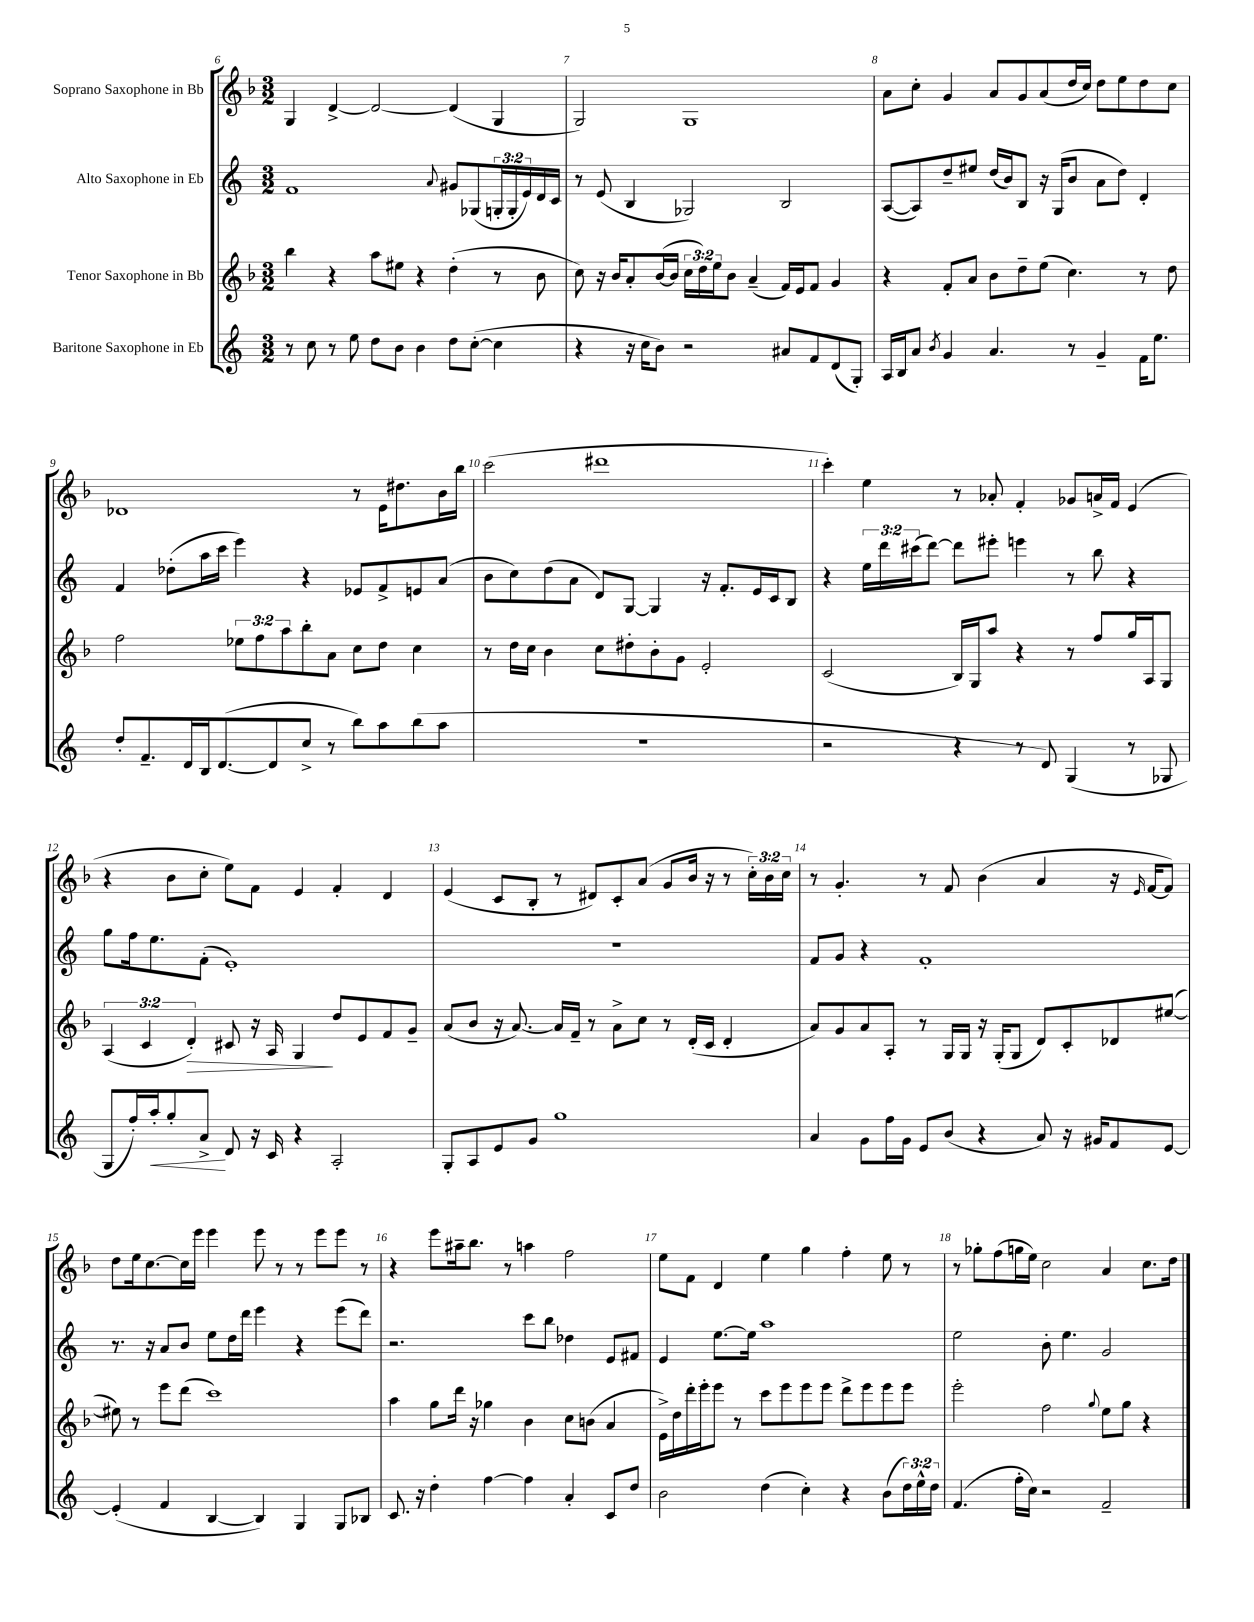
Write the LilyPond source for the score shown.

<<
\new StaffGroup <<
\new Staff = "s0" \with { instrumentName = "Soprano Saxophone in Bb" } {
    \clef treble \key f \major \numericTimeSignature \time 3/2 \override Staff.TupletNumber.text = #tuplet-number::calc-fraction-text
    g4 d'4~-> d'2~ d'4( g4 |
    g2) g1 |
    a'8 c''8-. g'4 a'8 g'8 a'8( d''16 c''16) d''8 e''8 d''8 c''8 |
    des'1 r8 e'16 dis''8. bes'16 bes''16 |
    c'''2( dis'''1 |
    c'''4-.) e''4 r8 aes'8-. f'4-. ges'8 a'16-> f'16 e'4( |
    r4 bes'8 c''8-. e''8) f'8 e'4 f'4-. d'4 |
    e'4( c'8 bes8-. r8 dis'8) c'8-. a'8( g'8 bes'16 r16 r8 \tuplet 3/2 { c''16-.) bes'16 c''16 } |
    r8 g'4.-. r8 f'8 bes'4( a'4 r16 \grace { e'16 } f'16~ f'8) |
    d''8 e''16 c''8.~ c''16 e'''16 e'''4 e'''8 r8 r8 e'''8 e'''8 r8 |
    r4 e'''8 ais''16-- bes''8. r8 a''4 f''2 |
    e''8 f'8 d'4 e''4 g''4 f''4-. e''8 r8 |
    r8 ges''8-. f''8( g''16 e''16) c''2 a'4 c''8. d''16 \bar "|." |
}
\new Staff = "s1" \with { instrumentName = "Alto Saxophone in Eb" } {
    \clef treble \key c \major \numericTimeSignature \time 3/2 \override Staff.TupletNumber.text = #tuplet-number::calc-fraction-text
    f'1 \appoggiatura { a'8 } gis'8 ges8( \tuplet 3/2 { g16-. g16-. e'16) } d'16 c'16 |
    r8 e'8( b4 ges2) b2 |
    a8~( a8) d''8-- eis''8 d''16( b'16) b8 r16 g16( b'8 a'8 d''8) d'4-. |
    f'4 des''8-.( a''16 c'''16 e'''4) r4 ees'8 f'8-> e'8 a'8( |
    b'8 c''8) d''8( a'8 d'8) g8~ g4 r16 f'8.-. e'16 c'16 b8 |
    r4 \tuplet 3/2 { e''16 d'''16 cis'''16( } d'''8~) d'''8 eis'''8-. e'''4 r8 b''8 r4 |
    g''8 f''16 e''8. f'8-.( e'1-.) |
    R1. |
    f'8 g'8 r4 f'1-. |
    r8. r16 a'8 b'8 e''8 d''16 d'''16 e'''4 r4 e'''8( d'''8) |
    r2. c'''8 b''8 des''4 e'8 fis'8 |
    e'4 e''8.~ e''16 a''1 |
    e''2 b'8-. e''4. g'2 \bar "|." |
}
\new Staff = "s2" \with { instrumentName = "Tenor Saxophone in Bb" } {
    \clef treble \key f \major \numericTimeSignature \time 3/2 \override Staff.TupletNumber.text = #tuplet-number::calc-fraction-text
    bes''4 r4 a''8 eis''8 r4 d''4-.( r8 bes'8 |
    c''8) r16 bes'16 a'8-. bes'16~( bes'16 \tuplet 3/2 { c''16 d''16) e''16 } bes'8 a'4--( f'16) e'16 f'8 g'4 |
    r4 f'8-. a'8 bes'8 d''8-- e''8( c''4.) r8 d''8 |
    f''2 \tuplet 3/2 { ees''8 f''8 a''8 } bes''8-. a'8 c''8 d''8 c''4 |
    r8 d''16 c''16 bes'4 c''8 dis''8-. bes'8-. g'8 e'2-. |
    c'2( bes16) g16 a''8 r4 r8 f''8 g''16 a16 g8 |
    \tuplet 3/2 { a4( c'4 d'4-.\>) } cis'8 r16 a16 g4\! d''8 e'8 f'8 g'8-- |
    a'8( bes'8 r16 a'8.~) a'16 f'16-- r8 a'8-> c''8 r8 d'16-.( c'16 d'4-. |
    a'8) g'8 a'8 a8-. r8 g16 g16 r16 g16-.( g8 d'8) c'8-. des'8 eis''8~( |
    eis''8) r8 e'''8 d'''8( c'''1) |
    a''4 g''8 d'''16 r16 ges''4 bes'4 c''8 b'8( a'4 |
    e'16->) d''16 d'''16-. e'''16-. e'''8 r8 c'''8 e'''8 e'''8 e'''8 d'''8-> e'''8 e'''8 e'''8 |
    e'''2-. f''2 \appoggiatura { g''8 } e''8 g''8 r4 \bar "|." |
}
\new Staff = "s3" \with { instrumentName = "Baritone Saxophone in Eb" } {
    \clef treble \key c \major \numericTimeSignature \time 3/2 \override Staff.TupletNumber.text = #tuplet-number::calc-fraction-text
    r8 c''8 r8 e''8 d''8 b'8 b'4 d''8 c''8~-.( c''4 |
    r4 r16 c''16 b'8) r2 ais'8 f'8 d'8( g8-.) |
    a16 b16 a'8 \acciaccatura { b'8 } g'4 a'4. r8 g'4-- f'16 e''8. |
    d''8-. f'8.-- d'16 b16 d'8.~( d'8 c''8-> r8 b''8) a''8 b''8( a''8 |
    R1. |
    r2 r4 r8 d'8) g4( r8 ges8 |
    g8 f''16-.) a''16-.\< g''8-. a'8->\! d'8 r16 c'16 r4 a2-. |
    g8-. a8 e'8 g'8 g''1 |
    a'4 g'8 f''16 g'16 e'8 b'8( r4 a'8) r16 gis'16 f'8 e'8~ |
    e'4-.( f'4 b4~ b4) g4 g8 bes8 |
    c'8. r16 d''4-. f''4~ f''4 a'4-. c'8 d''8 |
    b'2 d''4( c''4-.) r4 b'8( \tuplet 3/2 { d''16) e''16-^ d''16 } |
    f'4.( f''16-. c''16) r2 f'2-- \bar "|." |
}
>>
>>
\layout { \context { \Score currentBarNumber = #6 \override BarNumber.break-visibility = ##(#f #t #t) barNumberVisibility = #all-bar-numbers-visible } }
